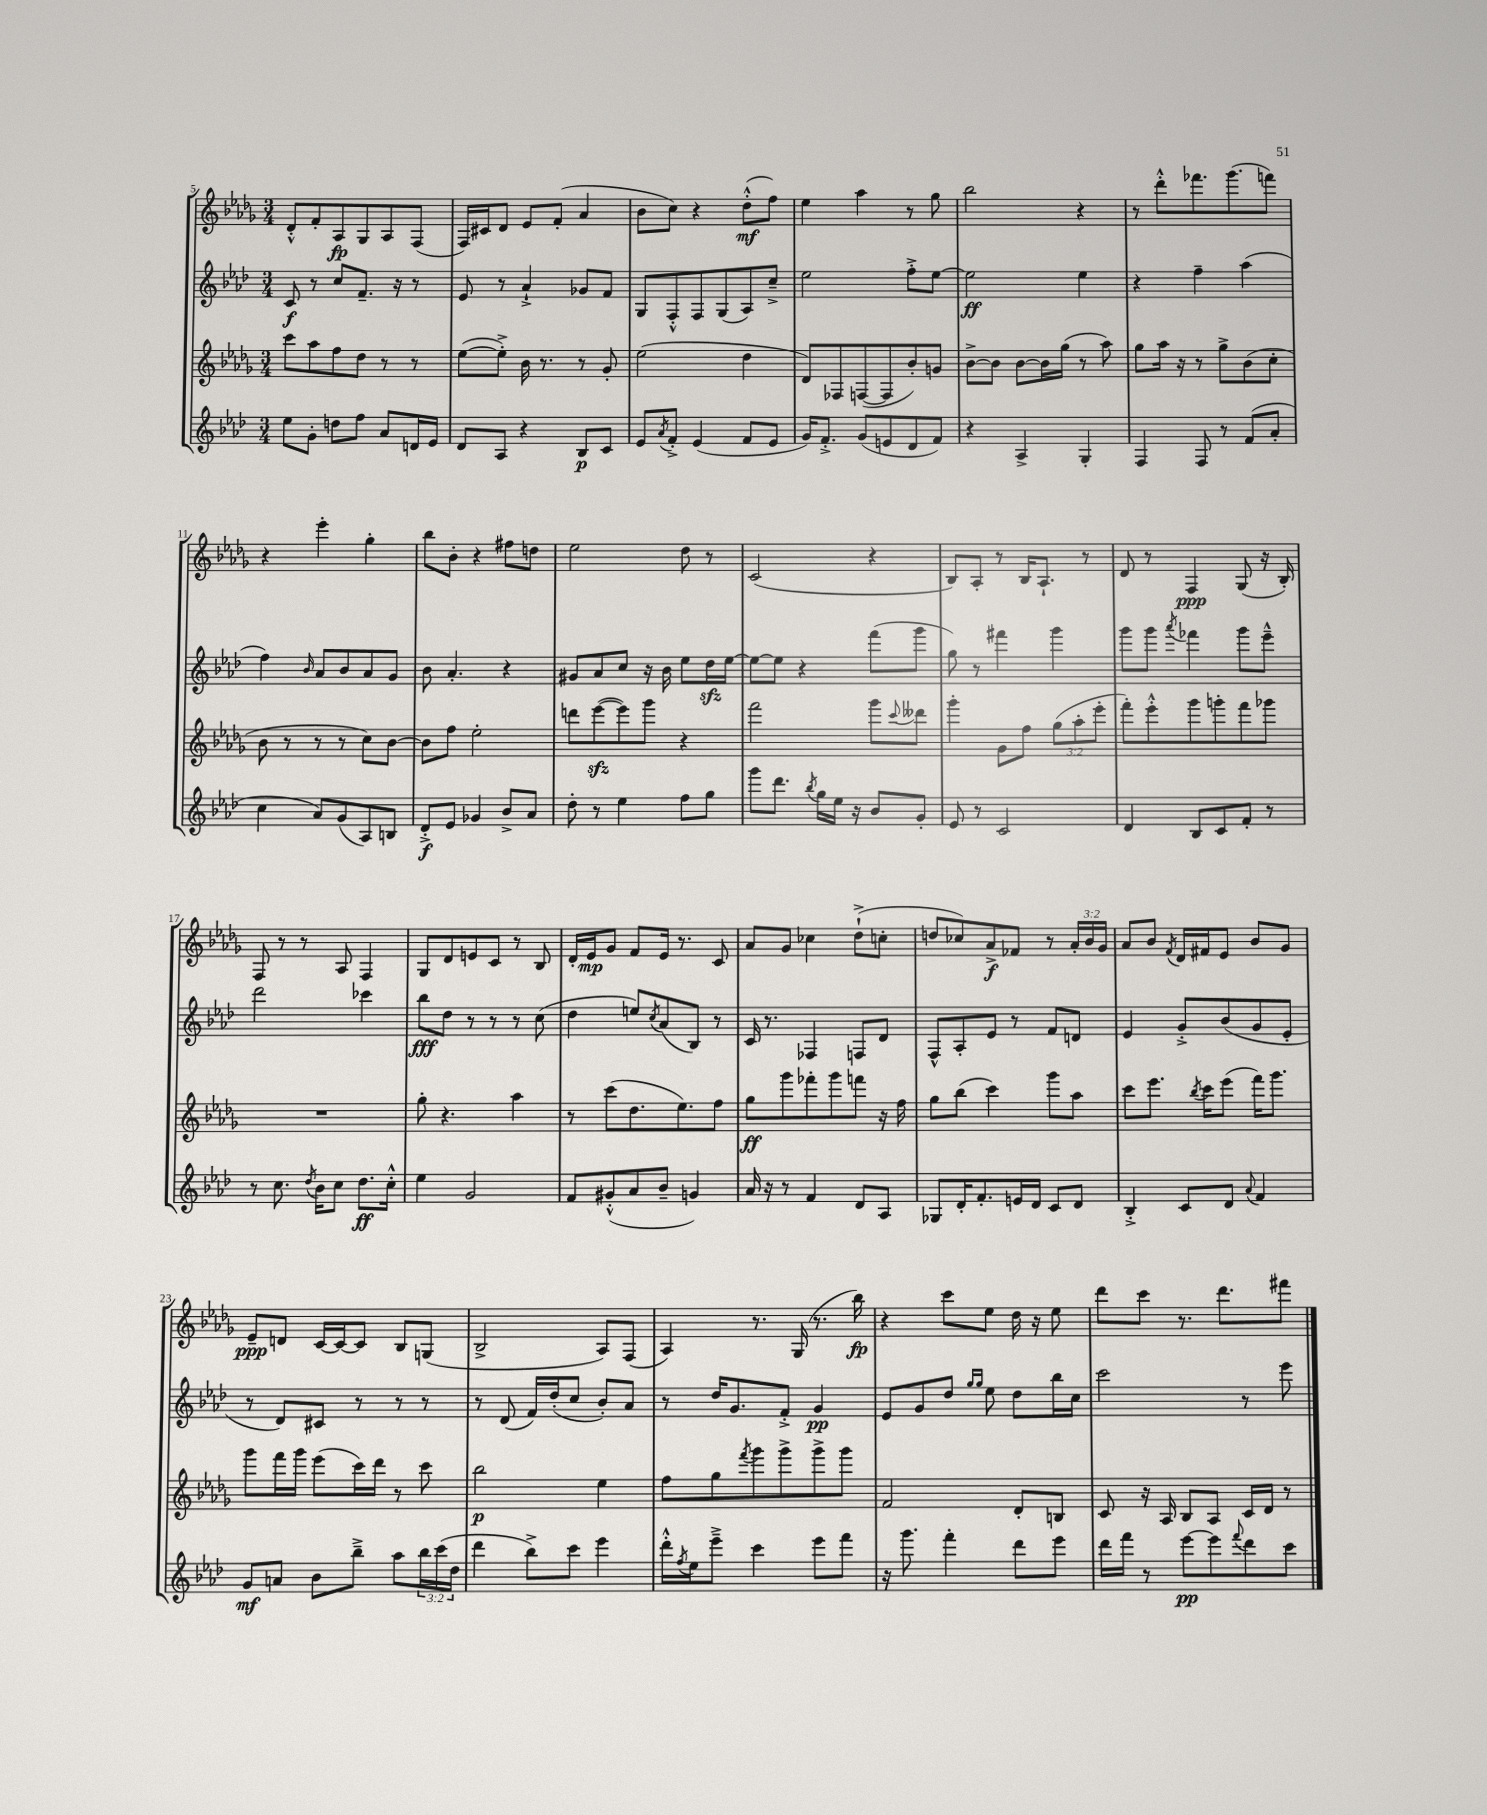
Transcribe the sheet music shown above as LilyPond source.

<<
\new StaffGroup <<
\new Staff = "s0" {
    \clef treble \key des \major \numericTimeSignature \time 3/4 \override Staff.TupletNumber.text = #tuplet-number::calc-fraction-text
    des'8-.-^ f'8-. aes8\fp ges8 aes8 f8( |
    f16) cis'16 des'8 ees'8 f'8-.( aes'4 |
    bes'8 c''8) r4 des''8-.-^\mf( f''8) |
    ees''4 aes''4 r8 ges''8 |
    bes''2 r4 |
    r8 des'''8-.-^ fes'''8. ges'''8.( f'''8) |
    r4 ees'''4-. ges''4-. |
    bes''8 bes'8-. r4 fis''8 d''8 |
    ees''2 des''8 r8 |
    c'2( r4 |
    bes8) aes8-. r8 bes16 aes8.-! r8 |
    des'8 r8 f4\ppp ges8( r16 bes16-.) |
    f8 r8 r8 aes8 f4 |
    ges8 des'8 e'8 c'8 r8 bes8 |
    des'16-. ees'16\mp ges'8 f'8 ees'16 r8. c'8 |
    aes'8 ges'8 ces''4 des''8-!->( c''8-. |
    d''8 ces''8) aes'8->\f fes'8 r8 \tuplet 3/2 { aes'16-. bes'16 ges'16 } |
    aes'8 bes'8 \acciaccatura { f'8 } des'16 fis'16 ees'8 bes'8 ges'8 |
    ees'8--\ppp d'8 c'16~ c'16~ c'8 bes8 g8( |
    bes2-> aes8) f8( |
    aes4) r8. ges16( r8. bes''16\fp) |
    r4 c'''8 ees''8 des''16 r16 ees''8 |
    des'''8 c'''8 r8. des'''8. fis'''8 \bar "|." |
}
\new Staff = "s1" {
    \clef treble \key aes \major \numericTimeSignature \time 3/4
    c'8\f r8 c''8 f'8.-- r16 r8 |
    ees'8 r8 aes'4-!-> ges'8 f'8 |
    g8 f8-.-^ f8 g8( aes8) c''8---> |
    ees''2 f''8-.-> ees''8~ |
    ees''2\ff ees''4 |
    r4 f''4-- aes''4( |
    f''4) \grace { bes'16 } aes'8 bes'8 aes'8 g'8 |
    bes'8 aes'4.-. r4 |
    gis'8 aes'8 c''8 r16 bes'16 ees''8 des''16\sfz ees''16~ |
    ees''8~ ees''8 r4 f'''8( g'''8 |
    g''8) r8 fis'''4 g'''4 |
    g'''8 g'''8 \acciaccatura { aes'''8 } fes'''4 g'''8 ees'''8---^ |
    des'''2 ces'''4 |
    bes''8\fff des''8 r8 r8 r8 c''8( |
    des''4 e''8) \acciaccatura { c''8 } aes'8( bes8) r8 |
    c'16 r8. fes4 f8 des'8 |
    f8-^ aes8-. ees'8 r8 f'8 d'8 |
    ees'4 g'8-.-> bes'8( g'8 ees'8-. |
    r8 des'8) cis'8 r8 r8 r8 |
    r8 des'8( f'16) des''16-.( c''8 bes'8-.) aes'8 |
    r8 des''16 g'8. f'8-.-> g'4\pp |
    ees'8 g'8 des''8 \grace { g''16 g''16 } ees''8 des''8 bes''16 c''16 |
    c'''2 r8 ees'''8 \bar "|." |
}
\new Staff = "s2" {
    \clef treble \key des \major \numericTimeSignature \time 3/4 \override Staff.TupletNumber.text = #tuplet-number::calc-fraction-text
    c'''8 aes''8 f''8 des''8 r8 r8 |
    ees''8~( ees''8-.->) bes'16 r8. r8 ges'8-. |
    ees''2( des''4 |
    des'8) fes8 f8~( f8 bes'8-.) g'8 |
    bes'8~-> bes'8 bes'8~ bes'16 ges''16( r8 aes''8) |
    ges''8 aes''16 r16 r8 ges''8-> bes'8( c''8-. |
    bes'8 r8 r8 r8 c''8) bes'8~ |
    bes'8 f''8 ees''2-. |
    d'''8 ees'''8~\sfz( ees'''8) ges'''8 r4 |
    f'''2 ges'''8 \appoggiatura { c'''8 } deses'''8 |
    ges'''4-. ges'8 f''8 \tuplet 3/2 { ges''8( aes''8-. ees'''8-. } |
    f'''8-.) ees'''8-.-^ ges'''8 g'''8-. f'''8 ges'''8 |
    R2. |
    ges''8-. r4. aes''4 |
    r8 c'''8( des''8. ees''8.) f''8 |
    ges''8\ff ges'''8 fes'''8-. ges'''8 f'''8 r16 f''16 |
    ges''8 bes''8( c'''4) ges'''8 aes''8 |
    c'''8 ees'''8. \acciaccatura { bes''8 } c'''16 ees'''8( f'''16) ges'''8. |
    ges'''8 f'''16 ges'''16 ees'''8( c'''16) des'''16 r8 c'''8 |
    bes''2\p ees''4 |
    f''8 ges''8 \acciaccatura { f'''8 } ges'''8 ges'''8-> ges'''8-> ges'''8 |
    f'2 des'8-. b8 |
    c'8 r16 aes16 bes8 aes8 c'16 des'16 r8 \bar "|." |
}
\new Staff = "s3" {
    \clef treble \key aes \major \numericTimeSignature \time 3/4 \override Staff.TupletNumber.text = #tuplet-number::calc-fraction-text
    ees''8 g'8-. d''8 f''8 aes'8 d'16 ees'16 |
    des'8 aes8 r4 bes8\p c'8 |
    ees'8 \acciaccatura { aes'8 } f'8-.-> ees'4( f'8 ees'8 |
    g'16) f'8.-.-> g'8( e'8 des'8 f'8) |
    r4 aes4-> g4-. |
    f4 f8 r8 f'8( aes'8-. |
    c''4 aes'8) g'8( aes8) b8 |
    des'8-.->\f ees'8 ges'4 bes'8-> aes'8 |
    des''8-. r8 ees''4 f''8 g''8 |
    g'''8 des'''8. \acciaccatura { bes''8 } g''16 ees''16 r16 bes'8 g'8-. |
    ees'8 r8 c'2 |
    des'4 bes8 c'8 f'8-. r8 |
    r8 c''8. \acciaccatura { des''8 } bes'16 c''8 des''8.\ff c''16-.-^ |
    ees''4 g'2 |
    f'8 gis'8-.-^( aes'8 bes'8-- g'4) |
    aes'16 r16 r8 f'4 des'8 aes8 |
    ges8 des'16-. f'8.-. e'16 des'16 c'8 des'8 |
    bes4-.-> c'8 des'8 \appoggiatura { aes'8 } f'4 |
    g'8\mf a'8 bes'8 bes''8---> aes''8 \tuplet 3/2 { bes''16 c'''16( des''16 } |
    des'''4 bes''8->) c'''8 ees'''4 |
    des'''16-.-^ \acciaccatura { f''8 } ees''16 ees'''8---> c'''4 ees'''8 f'''8 |
    r16 g'''8. f'''4-. des'''8 ees'''8 |
    des'''16 f'''16 r8 ees'''8~\pp ees'''8 \appoggiatura { f'''8 } des'''8 c'''8 \bar "|." |
}
>>
>>
\layout { \context { \Score currentBarNumber = #5 } }
